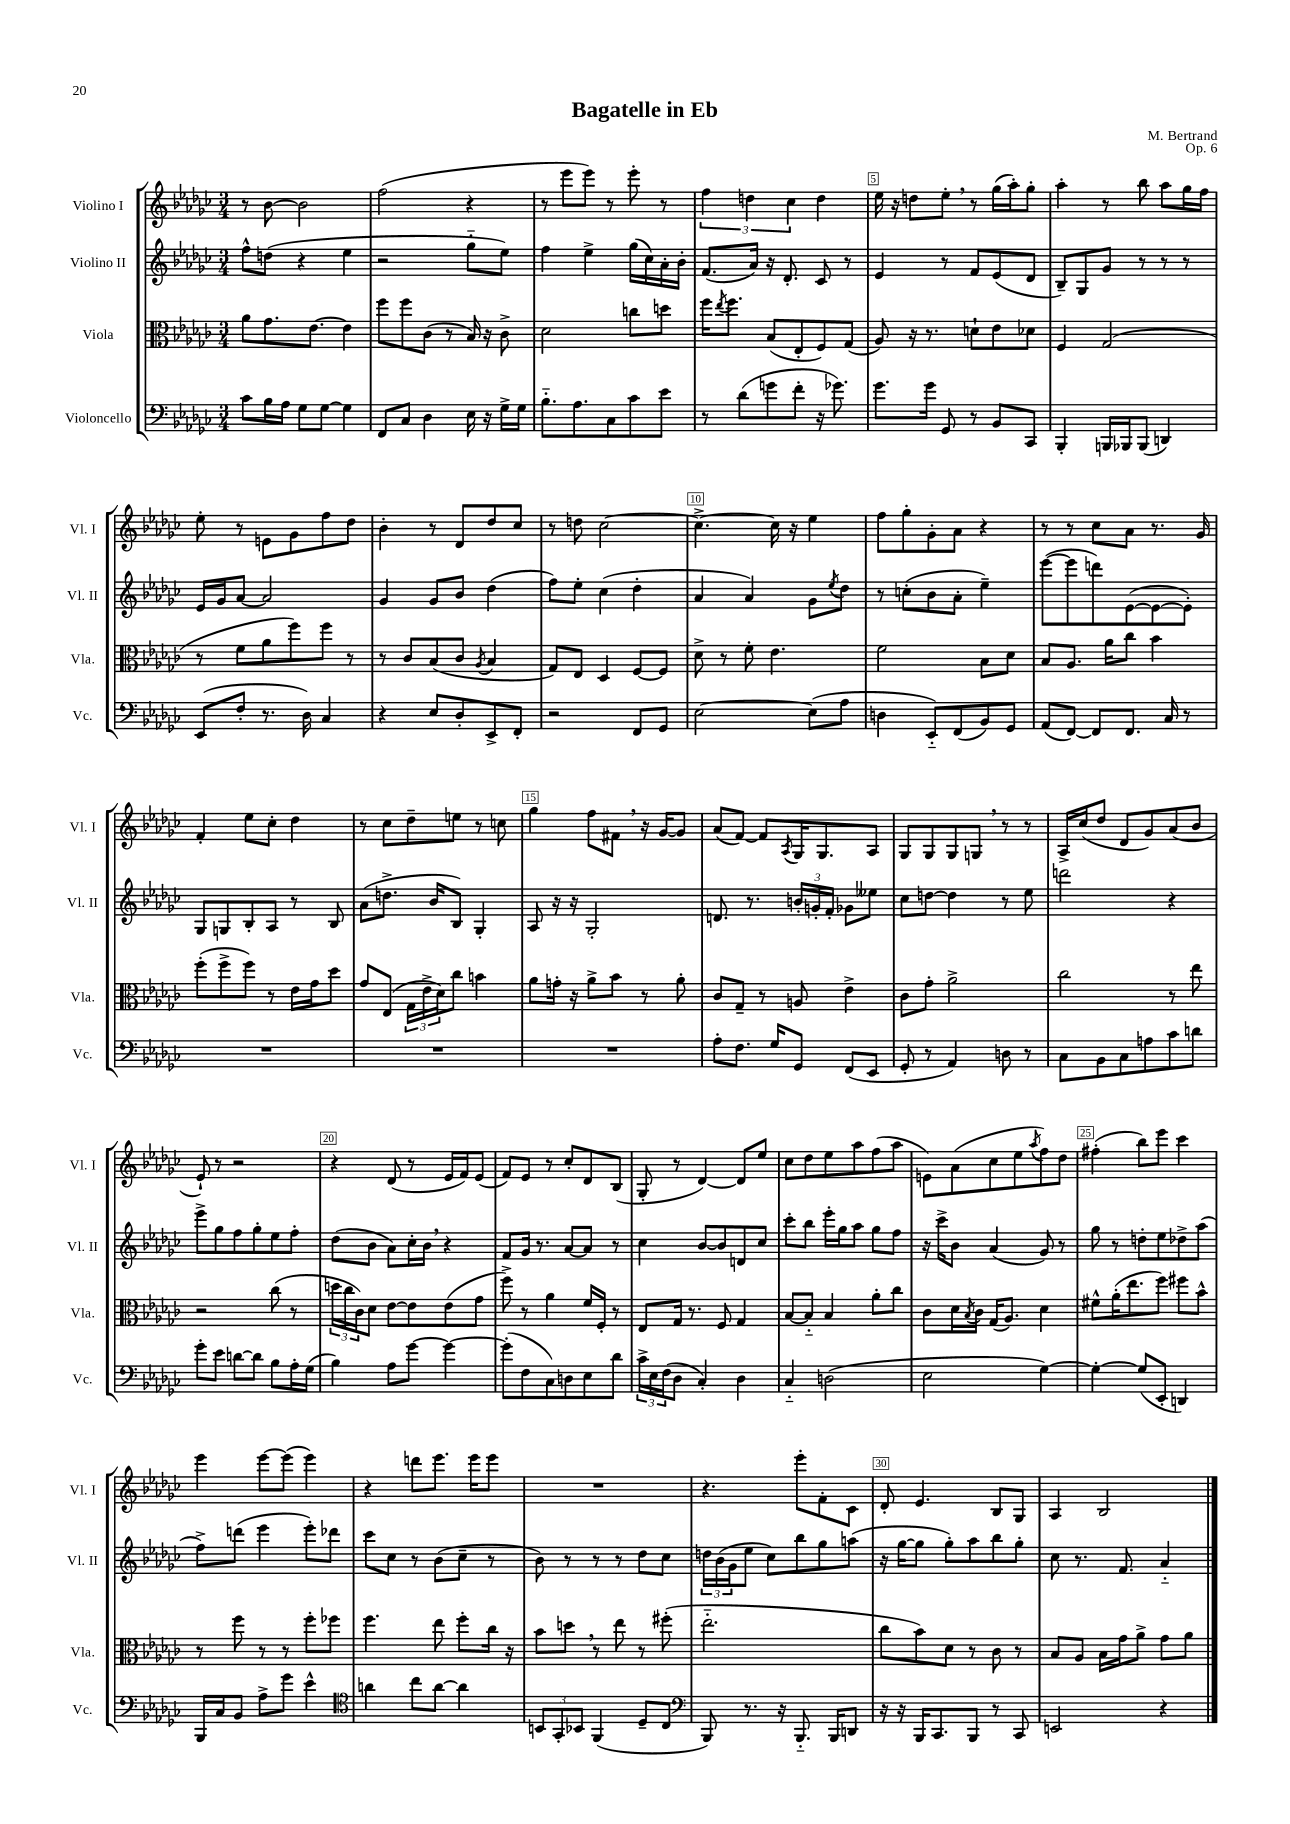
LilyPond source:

\header { title = "Bagatelle in Eb" composer = "M. Bertrand" opus = "Op. 6" }
<<
\new StaffGroup <<
\new Staff = "s0" \with { instrumentName = "Violino I" shortInstrumentName = "Vl. I" } {
    \clef treble \key ges \major \numericTimeSignature \time 3/4
    r8 bes'8~ bes'2 |
    f''2( r4 |
    r8 ees'''8 ees'''8) r8 ees'''8-. r8 |
    \tuplet 3/2 { f''4 d''4 ces''4 } d''4 |
    ees''16 r16 d''8 ees''8-. \breathe r8 ges''16( aes''16-.) ges''8-. |
    aes''4-. r8 bes''8 aes''8 ges''16 f''16 |
    ees''8-. r8 e'8 ges'8 f''8 des''8 |
    bes'4-. r8 des'8 des''8 ces''8 |
    r8 d''8 ces''2~ |
    ces''4.~-> ces''16 r16 ees''4 |
    f''8 ges''8-. ges'8-. aes'8 r4 |
    r8 r8 ces''8 aes'8 r8. ges'16 |
    f'4-. ees''8 ces''8-. des''4 |
    r8 ces''8 des''8-- e''8 r8 c''8 |
    ges''4 f''8 fis'8 \breathe r16 ges'16~ ges'8 |
    aes'8( f'8~) f'8 \acciaccatura { aes8 } ges16 ges8. aes8 |
    ges8 ges8 ges8 g8 \breathe r8 r8 |
    aes16-> ces''16( des''8 des'8 ges'8) aes'8( bes'8 |
    ees'8-!) r8 r2 |
    r4 des'8( r8 ees'16 f'16) ees'8( |
    f'8) ees'8 r8 ces''8-. des'8 bes8( |
    ges8-. r8 des'4~) des'8 ees''8 |
    ces''8 des''8 ees''8 aes''8 f''8( aes''8 |
    e'8) aes'8( ces''8 ees''8 \acciaccatura { aes''8 } f''8) des''8 |
    fis''4-.( bes''8) ees'''8 ces'''4 |
    ees'''4 ees'''8~ ees'''8( ees'''4) |
    r4 d'''8 ees'''8. ees'''16 ees'''8 |
    R2. |
    r4. ees'''8-. f'8-. ces'8 |
    des'8-. ees'4. bes8 ges8 |
    aes4 bes2 \bar "|." |
}
\new Staff = "s1" \with { instrumentName = "Violino II" shortInstrumentName = "Vl. II" } {
    \clef treble \key ges \major \numericTimeSignature \time 3/4
    f''8-^ d''8( r4 ees''4 |
    r2 ges''8-_ ees''8) |
    f''4 ees''4-> ges''16( ces''16) aes'16-. bes'16-. |
    f'8.( aes'16) r16 des'8.-. ces'8 r8 |
    ees'4 r8 f'8 ees'8( des'8 |
    bes8--) ges8 ges'8 r8 r8 r8 |
    ees'16 ges'16 aes'8~ aes'2 |
    ges'4 ges'8 bes'8 des''4( |
    f''8) ees''8-. ces''4( des''4-. |
    aes'4 aes'4) ges'8 \acciaccatura { ees''8 } des''8 |
    r8 c''8-.( bes'8 aes'8-. ees''4--) |
    ees'''8~( ees'''8 d'''8) ees'8~( ees'8~ ees'8-.) |
    ges8 g8 bes8-. aes8 r8 bes8 |
    aes'8( d''8.-> bes'16 bes8) ges4-. |
    aes8 r16 r16 ges2-. |
    d'8. r8. \tuplet 3/2 { b'16-. g'16-. f'16-. } ges'8 eeses''8 |
    ces''8 d''8~ d''4 r8 ees''8 |
    d'''2 r4 |
    ees'''8-> ges''8 f''8 ges''8-. ees''8 f''8-. |
    des''8( bes'8 aes'8) ces''16-. bes'16 \breathe r4 |
    f'8 ges'16 r8. aes'8~ aes'8 r8 |
    ces''4 bes'8~ bes'8 d'8 ces''8 |
    ces'''8-. bes''8 ees'''16-. ges''16 aes''8 ges''8 f''8 |
    r16 ces'''16-> bes'8 aes'4( ges'8) r8 |
    ges''8 r8 d''8-. ees''8 des''8-> aes''8( |
    f''8->) d'''8( ees'''4 ees'''8-.) des'''8 |
    ces'''8 ces''8 r8 bes'8( ces''8-- r8 |
    bes'8) r8 r8 r8 des''8 ces''8 |
    \tuplet 3/2 { d''16 bes'16( ges'16 } ees''8 ces''8) bes''8 ges''8 a''8( |
    r16 ges''16~ ges''8 ges''8-.) aes''8 bes''8 ges''8-. |
    ces''8 r8. f'8. aes'4-_ \bar "|." |
}
\new Staff = "s2" \with { instrumentName = "Viola" shortInstrumentName = "Vla." } {
    \clef alto \key ges \major \numericTimeSignature \time 3/4
    aes'8 ges'8. ees'8.~ ees'4 |
    f''8 f''8 ces'8( r8 bes16) r16 ces'8-> |
    des'2 c''8 d''8 |
    f''16 \acciaccatura { ees''8 } f''8. bes8( ees8-. f8) ges8( |
    aes8) r16 r8. d'8-! ees'8 des'8 |
    f4 ges2( |
    r8 f'8 aes'8 f''8) f''8 r8 |
    r8 ces'8 bes8( ces'8 \acciaccatura { aes8 } bes4 |
    ges8) ees8 des4 f8~ f8 |
    des'8-> r8 f'8-. ees'4. |
    f'2 bes8 des'8 |
    bes8 aes8. aes'16 ces''8 bes'4 |
    f''8-.( f''8-> f''8) r8 ees'16 ges'16 des''8 |
    ges'8 ees8( \tuplet 3/2 { ges16 ees'16-> des'16) } ces''8 b'4 |
    aes'8 g'16-. r16 aes'8-> bes'8 r8 aes'8-. |
    ces'8 ges8-- r8 a8 ees'4-> |
    ces'8 ges'8-. aes'2-> |
    ces''2 r8 ees''8 |
    r2 ces''8( r8 |
    \tuplet 3/2 { d''16 ces''16 ces'16) } des'8 ees'8~ ees'8 ees'8( ges'8 |
    f''8->) r8 aes'4 f'16 f16-. r8 |
    ees8 ges16 r8. f8 ges4 |
    bes8~ bes8-_ bes4 aes'8-. ces''8 |
    ces'8 des'16 \acciaccatura { bes8 } ces'16 ges16( aes8.) des'4 |
    fis'8-^ aes'16-.( ees''8. f''8) fis''8 bes'8-^ |
    r8 f''8 r8 r8 f''8-. fes''8 |
    f''4. ees''8 f''8-. ces''16 r16 |
    bes'8 d''8 \breathe r8 ees''8 r8 fis''8-.( |
    ees''2.-_ |
    ces''8 bes'8) des'8 r8 ces'8 r8 |
    bes8 aes8 bes16 ges'16 aes'8-> ges'8 aes'8 \bar "|." |
}
\new Staff = "s3" \with { instrumentName = "Violoncello" shortInstrumentName = "Vc." } {
    \clef bass \key ges \major \numericTimeSignature \time 3/4
    ces'8 bes16 aes16 ges8 ges8~ ges4 |
    f,8 ces8 des4 ees16 r16 ges16-> ges16 |
    bes8.-_ aes8. ces8 ces'8 ees'8 |
    r8 des'8( g'8 f'8-. r16 ges'8.) |
    ges'8. ges'16 ges,8 r8 bes,8 ces,8 |
    bes,,4-. b,,16 bes,,16 bes,,8( d,4) |
    ees,8( f8-. r8. des16) ces4 |
    r4 ees8 des8-. ees,8-> f,8-. |
    r2 f,8 ges,8 |
    ees2~ ees8( aes8 |
    d4 ees,8-_) f,8( bes,8) ges,8 |
    aes,8( f,8~) f,8 f,8. ces16 r8 |
    R2. |
    R2. |
    R2. |
    aes8-. f8. ges16 ges,8 f,8( ees,8 |
    ges,8-. r8 aes,4) d8 r8 |
    ces8 bes,8 ces8 a8 ces'8 d'8 |
    ges'8-. ees'8 d'8~ d'8 bes8 aes16-. ges16( |
    bes4) aes8 ges'8~ ges'4~ |
    ges'8-.( f8 ces8) d8 ees8 des'8 |
    \tuplet 3/2 { ces'16-> ees16 f16( } des8 ces4-.) des4 |
    ces4-_ d2( |
    ees2 ges4~) |
    ges4~-. ges8( ees,8-. d,4) |
    bes,,16 ces16 bes,8 aes8-> ges'8 ees'4-^ |
    \clef tenor a'4 ces''8 a'8~ a'4 |
    \tuplet 3/2 { b,8 ges,8-. bes,8 } f,4( des8-- ces8 |
    \clef bass bes,,8) r8. r16 bes,,8.-_ bes,,16 d,8 |
    r16 r16 bes,,16 ces,8. bes,,8 r8 ces,8 |
    e,2 r4 \bar "|." |
}
>>
>>
\layout { \context { \Score \override BarNumber.break-visibility = ##(#f #t #t) barNumberVisibility = #(every-nth-bar-number-visible 5) \override BarNumber.stencil = #(make-stencil-boxer 0.1 0.3 ly:text-interface::print) } }
